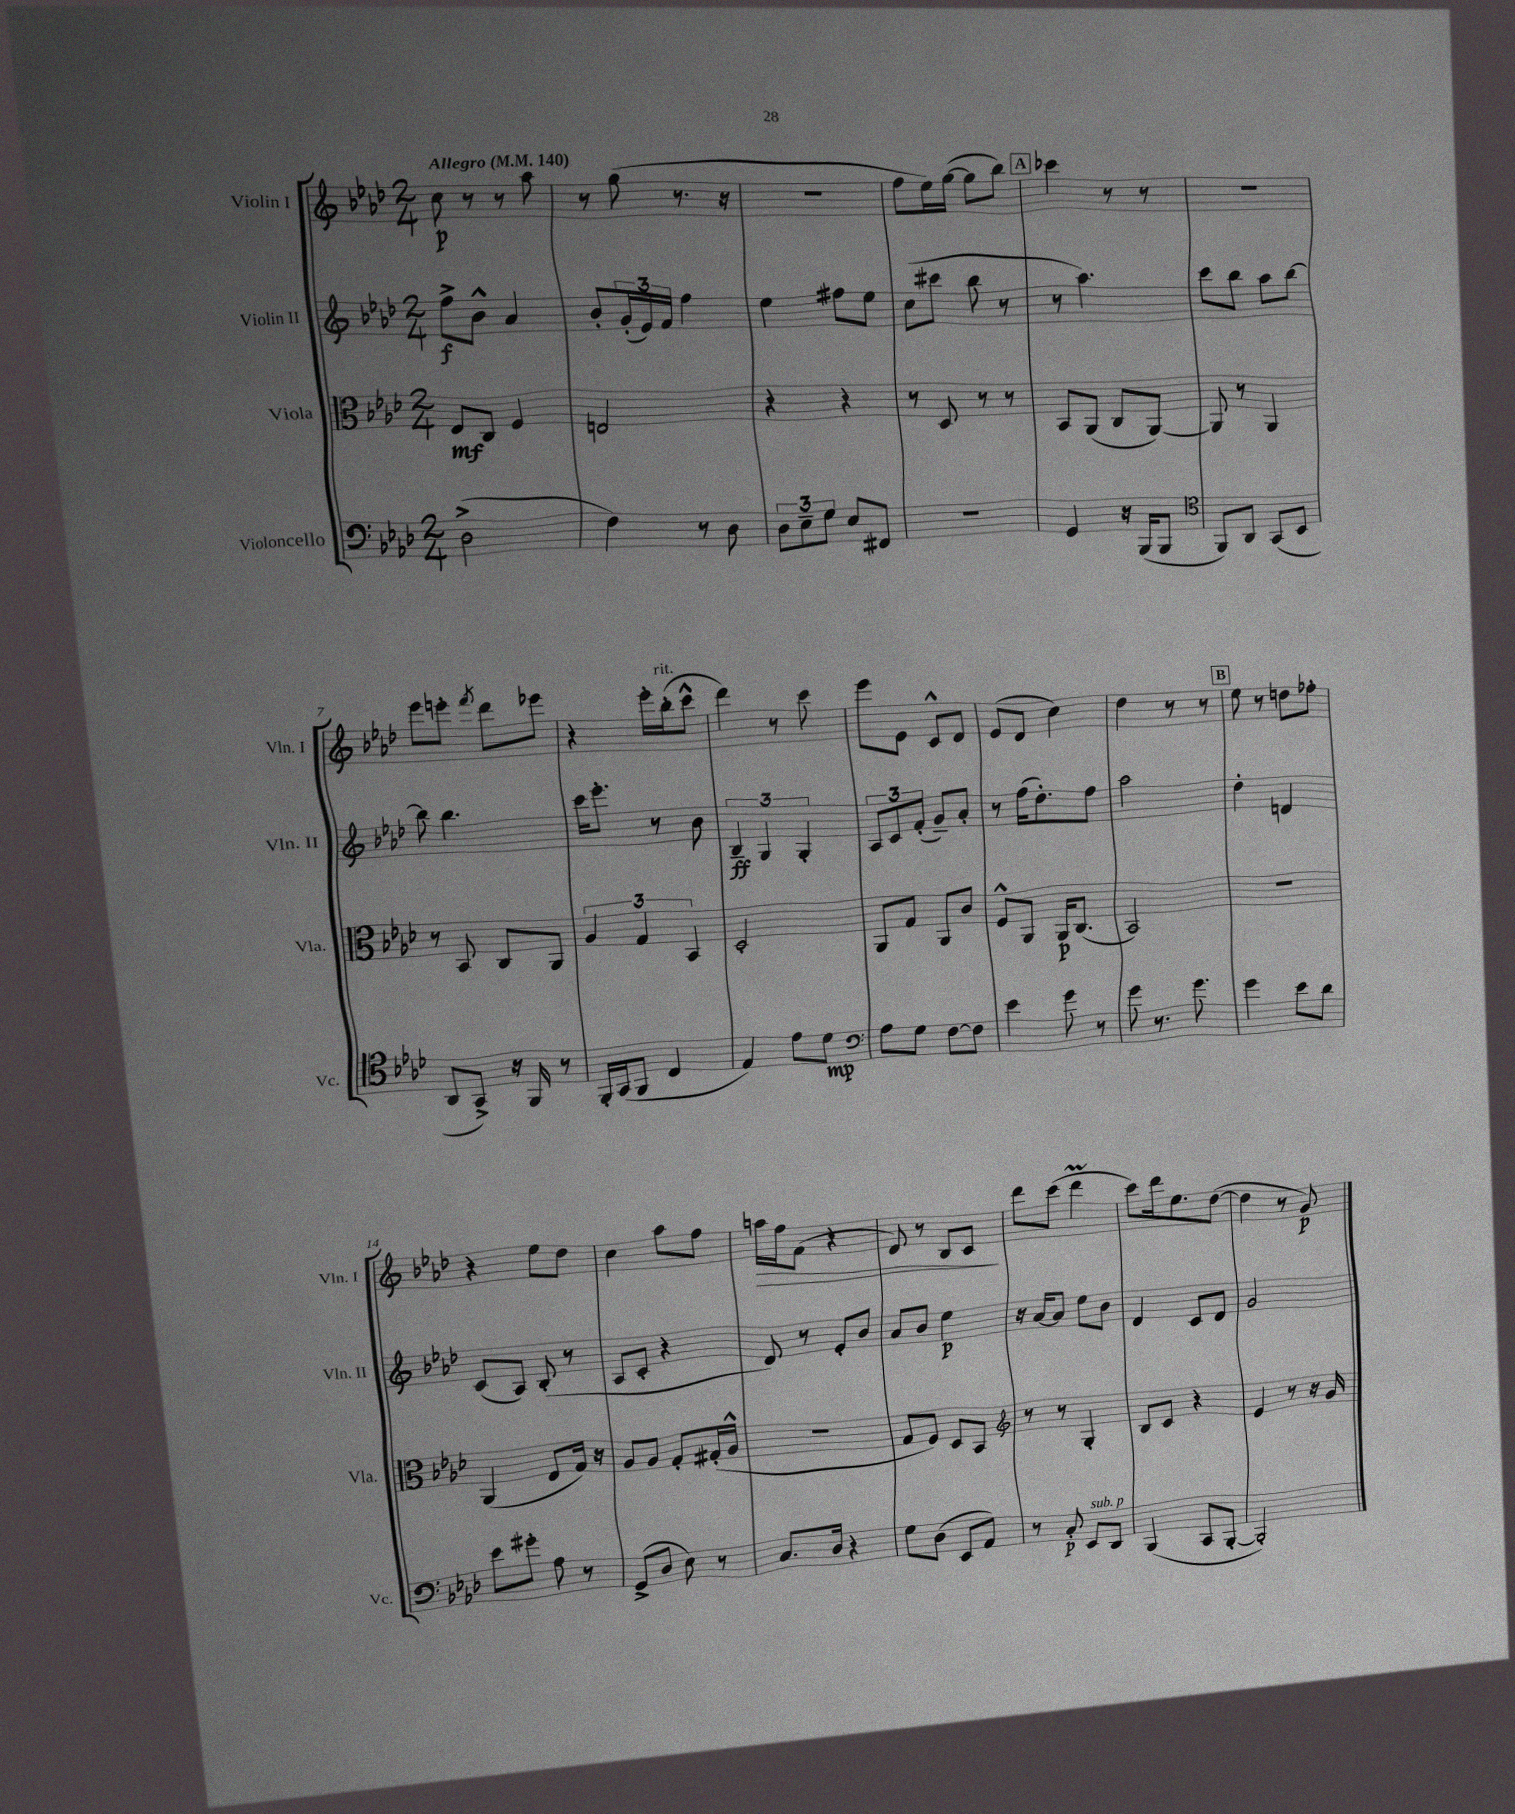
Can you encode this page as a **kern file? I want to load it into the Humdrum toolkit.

**kern	**kern	**kern	**kern
*staff4	*staff3	*staff2	*staff1
*clefF4	*clefC3	*clefG2	*clefG2
*k[b-e-a-d-]	*k[b-e-a-d-]	*k[b-e-a-d-]	*k[b-e-a-d-]
*M2/4	*M2/4	*M2/4	*M2/4
*MM140	*MM140	*MM140	*MM140
(2D-^	8E-	8ff^	8cc
.	8C	8b-^^	8r
.	4F	4a-	8r
.	.	.	8aa-
=	=	=	=
4F)	2E	8b-'	8r
.	.	(24g'	(8gg
.	.	24e-)	.
.	.	24f	.
8r	.	4ff	8.r
8D-	.	.	.
.	.	.	16r
=	=	=	=
12D-	4r	4ee-	2r
12E-~	.	.	.
12G	.	.	.
8E-	4r	8ff#	.
8FF#	.	8ee-	.
=	=	=	=
2r	8r	(8cc	8ff
.	8D-	8ccc#	16ee-)
.	.	.	([16gg
.	8r	8bb-	8gg]
.	8r	8r	8bb-)
=	=	=	=
4GG	8BB-	8r	4ccc-
.	(8AA-	4.aa-)	.
16r	8C	.	8r
(16BBB-	.	.	.
8BBB-	[8AA-)	.	8r
=	=	=	=
*clefC4	*	*	*
8FF)	8AA-]	8ccc	2r
8AA-	8r	8bb-	.
(8GG	4AA-	8aa-	.
8BB-	.	[8bb-	.
=	=	=	=
8AA-	8r	8bb-]	8eee-
8GG^)	8BB-	4.bb-	8eee'
.	.	.	8qfff
16r	8C	.	8ddd-
16FF	.	.	.
8r	8AA-	.	8eee-
=	=	=	=
16FF'	6A-	16ccc	4r
(16GG	.	8.eee-'	.
8FF	.	.	.
.	6G	.	.
4C	.	8r	16eee-'
.	.	.	(16bb-'
.	6BB-	.	.
.	.	8b-	8ccc^^
=	=	=	=
4E-)	2D-'	6B-~	4ddd-)
.	.	6G	.
8e-	.	.	8r
.	.	6G'	.
8d-	.	.	8ccc
=	=	=	=
*clefF4	*	*	*
8A-	8AA-	12A-	8eee-
.	.	12c	.
8G	8G	.	8e-
.	.	(12f'	.
[8F	8AA-	8g~)	8c^^
8F]	8c	8a-'	8d-
=	=	=	=
4e-	8F^^	8r	(8e-
.	8AA-	(16ff	8d-
.	.	8.dd-')	.
8g	16AA-	.	4cc)
.	(8.C	.	.
8r	.	8ff	.
=	=	=	=
8g	2BB-)	2aa-	4dd-
8.r	.	.	.
.	.	.	8r
8.g	.	.	.
.	.	.	8r
=	=	=	=
4g	2r	4dd-'	8ee-
.	.	.	8r
8e-	.	4d	8dd
8d-	.	.	8ff-'
=	=	=	=
8e-	(4AA-	(8c	4r
8g#'	.	8A-)	.
8A-	8E-	(8B-'	8ee-
8r	16G)	8r	8dd-
.	16r	.	.
=	=	=	=
(8GG^	8A-	8A-	4cc
8D-	8A-	8c'	.
8E-)	8G'	4r	8aa-
8r	(16G#'	.	8ff
.	16A-^^	.	.
=	=	=	=
8.C	2r	8d-)	16aa
.	.	.	16ff
.	.	8r	(8f
16D-	.	.	.
4r	.	8e-'	4r
.	.	8b-	.
=	=	=	=
8G	8G	8a-	8d-)
(8D-	8F)	8b-	8r
8EE-	8D-	4ee-	8B-
8AA-)	8BB-	.	8c
=	=	=	=
*	*clefG2	*	*
8r	8r	16r	8ddd-
.	.	[16a-	.
8C'	8r	8a-]	(8ccc
8EE-	4G'	8ee-	4ddd-
8DD-	.	8b-	.
=	=	=	=
(4BBB-	8B-	4d-	8ccc)
.	8c	.	16ddd-
.	.	.	8.ee-
8CC	4r	8c	.
[8BBB-'	.	8d-	([8dd-
=	=	=	=
2BBB-'])	4e-	2g	4dd-]
.	8r	.	8r
.	16r	.	8g)
.	16g	.	.
==	==	==	==
*-	*-	*-	*-
